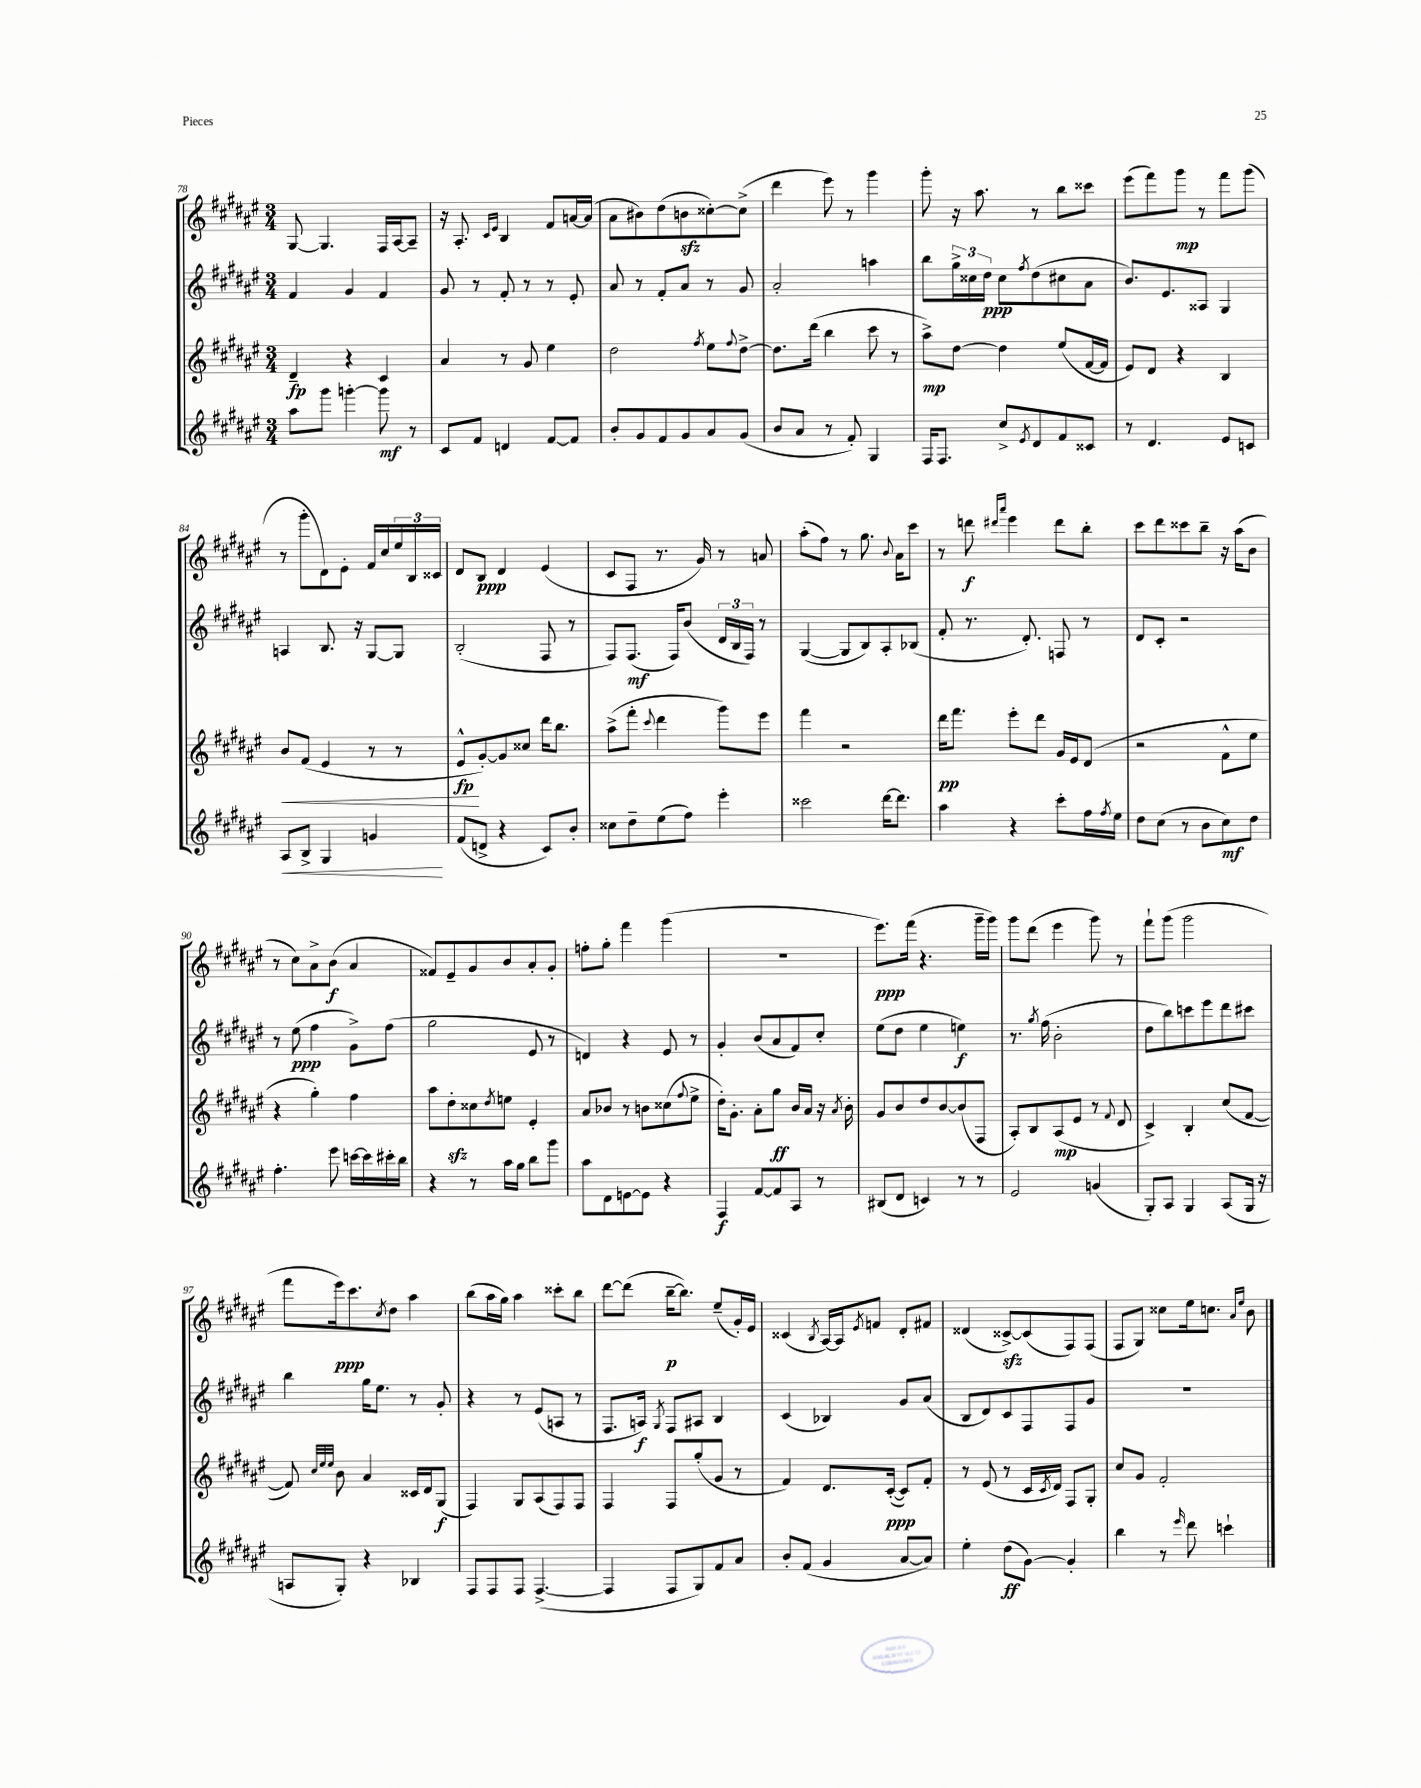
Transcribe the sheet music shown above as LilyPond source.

<<
\new StaffGroup <<
\new Staff = "s0" {
    \clef treble \key fis \major \numericTimeSignature \time 3/4
    gis8~ gis4. fis16 ais16~ ais8-- |
    r16 ais8.-. \grace { cis'16 eis'16 } b4 fis'8 a'16~ a'16( |
    ais'8 bis'8) dis''8( b'8\sfz cisis''8~-.) cisis''8->( |
    dis'''4 eis'''8) r8 gis'''4 |
    gis'''8-. r16 ais''8. r8 b''8 cisis'''8 |
    eis'''8( fis'''8) gis'''8\mp r8 fis'''8 gis'''8( |
    r8 gis'''8-. dis'8) eis'8-. fis'16 cis''16 \tuplet 3/2 { eis''16 b16 cisis'16 } |
    dis'8 b8\ppp dis'4 eis'4( |
    cis'8 fis8 r8. gis'16) r8 a'8 |
    ais''8-.( fis''8) r8 gis''8. \appoggiatura { b'8 } ais'16 cis'''8 |
    r8 d'''8\f \grace { dis'''16 ais'''16 } eis'''4 dis'''8 b''8-. |
    cis'''8 dis'''8 cisis'''8 b''8-- r16 ais''16( b'8 |
    r8 cis''8) ais'8-> b'8\f( ais'4 |
    fisis'8) eis'8-- gis'8 b'8 ais'8-. gis'8-. |
    f''8-. gis''8-. fis'''4 gis'''4( |
    R2. |
    eis'''8.\ppp) fis'''16( r4. gis'''16-- gis'''16) |
    gis'''8 dis'''8( eis'''4 gis'''8) r8 |
    fis'''8-! gis'''8( gis'''2 |
    fis'''8 eis'''16\ppp) cis'''8. \acciaccatura { cis''8 } dis''8 ais''4 |
    b''8( ais''16 gis''16) ais''4 cisis'''8-. b''8 |
    dis'''8~ dis'''8( b''16~--\p b''8.) eis''8--( gis'16-.) eis'16 |
    cisis'4( \acciaccatura { b8 } ais16~) ais16 \acciaccatura { eis'8 } f'8 dis'8-. fis'8 |
    disis'4( cisis'8~->\sfz) cisis'8( fis8) fis8( |
    fis8 gis8) cisis''8 eis''16 c''8. \grace { ais'16 eis''16 } b'8 \bar "|." |
}
\new Staff = "s1" {
    \clef treble \key fis \major \numericTimeSignature \time 3/4
    fis'4 gis'4 fis'4 |
    gis'8 r8 fis'8-. r8 r8 eis'8-. |
    ais'8 r8 fis'8-. ais'8 r8 gis'8 |
    ais'2-. a''4 |
    b''8 \tuplet 3/2 { gis''16-> cisis''16 dis''16\ppp } cisis''8 \acciaccatura { fis''8 } dis''8( cis''8 ais'8 |
    b'8.) eis'8. aisis8 gis4 |
    a4 b8. r16 gis8~ gis8 |
    b2-.( fis8 r8 |
    fis8) fis8.\mf( fis16) b'8( \tuplet 3/2 { dis'16 b16 fis16) } r8 |
    gis4~( gis8 b8) ais8-. bes8( |
    fis'8-. r8. dis'8.-.) f8 r8 |
    dis'8 cis'8-. r2 |
    r8 eis''8\ppp( fis''4 gis'8->) fis''8( |
    gis''2 eis'8 r8 |
    d'4) r4 eis'8 r8 |
    gis'4-. b'8( ais'8 fis'8) cis''8-. |
    eis''8( dis''8 eis''4 e''4\f) |
    r8. \acciaccatura { gis''8 } fis''16( b'2-. |
    dis''8 b''8) c'''8 eis'''8 dis'''8 cis'''8 |
    b''4 gis''16 eis''8. r8 gis'8-. |
    r4 r8 eis'8( a8 r8 |
    fis8. a16\f) \acciaccatura { gis8 } fis8 ais8 b4 |
    cis'4( bes4) gis'8 ais'8( |
    b8 dis'8) cis'8 fis8 fis8 gis'8 |
    R2. \bar "|." |
}
\new Staff = "s2" {
    \clef treble \key fis \major \numericTimeSignature \time 3/4
    dis'4--\fp r4 cis'4 |
    ais'4 r8 gis'8 eis''4 |
    dis''2 \acciaccatura { fis''8 } eis''8 \appoggiatura { fis''8 } dis''8~-> |
    dis''8. dis'''16( b''4 cis'''8 r8 |
    ais''8->\mp) dis''8~ dis''4 eis''8( fis'16~ fis'16 |
    eis'8) dis'8 r4 b4 |
    b'8\< fis'8( eis'4 r8 r8 |
    eis'8-^\fp\! gis'8~-.) gis'8 cisis''8 dis'''16 b''8. |
    ais''8->( fis'''8-. \appoggiatura { cis'''8 } dis'''4 gis'''8) eis'''8 |
    fis'''4 r2 |
    dis'''16\pp fis'''8. eis'''8-. dis'''8 gis'16 eis'16 dis'8( |
    r2 fis'8-^ eis''8 |
    r4 gis''4-.) fis''4 |
    ais''8 dis''8-.\sfz cisis''8 \acciaccatura { dis''8 } e''8 eis'4-. |
    ais'8 bes'8 r8 b'8 cisis''8( \appoggiatura { fis''8 } eis''8-> |
    dis''16-.) gis'8.-. ais'8-. gis''8\ff b'16 ais'16 r16 \acciaccatura { ais'8 } b'16-. |
    gis'8 b'8 dis''8 b'8~ b'8( fis8 |
    ais8-.) b8 ais8\mp( eis'8 r8 \appoggiatura { fis'8 } dis'8 |
    cis'4->) b4-. cis''8( fis'8~ |
    fis'8) \grace { cis''32 eis''32 eis''32 } b'8 ais'4 cisis'16 dis'16 gis8\f( |
    fis4) gis8 ais8( fis8) fis8 |
    fis4 fis8 gis''8-.( gis'8 r8 |
    fis'4) dis'8. cis'16~-.\ppp( cis'8) fis'8-. |
    r8 eis'8( r8 cis'16 \acciaccatura { cis'8 } dis'16) fis8 gis8-. |
    cis''8 gis'8 fis'2-. \bar "|." |
}
\new Staff = "s3" {
    \clef treble \key fis \major \numericTimeSignature \time 3/4
    ais''8 gis'''8 g'''4~-. g'''8\mf r8 |
    cis'8 fis'8 d'4 fis'8~ fis'8 |
    b'8-. gis'8 fis'8 gis'8 ais'8 gis'8( |
    b'8 ais'8 r8 fis'8-.) gis4 |
    fis16 fis8. cis''8-> \acciaccatura { eis'8 } dis'8 fis'8 cisis'8 |
    r8 dis'4. eis'8 c'8 |
    ais8\< b8-> gis4 g'4\! |
    fis'8( d'8-> r4 cis'8) b'8-. |
    cisis''8 dis''8-- eis''8( fis''8) eis'''4-. |
    cisis'''2 dis'''16~ dis'''8. |
    ais''4 r4 cis'''8-. fis''16 \acciaccatura { fis''8 } eis''16 |
    dis''8 cis''8( r8 b'8 cis''8\mf) dis''8 |
    fis''4.-. eis'''8 c'''16~ c'''16 cis'''16-. b''16 |
    r4 r8 ais''16 gis''16 b''8 gis'''8 |
    ais''8 dis'8 e'8~ e'8 r4 |
    fis4\f fis'8~ fis'8 ais8 r8 |
    bis8( dis'8 c'4) r8 r8 |
    eis'2 g'4( |
    gis8-.) ais8 gis4 ais8( gis16 r16 |
    a8 gis8-.) r4 bes4 |
    fis8 fis8 fis8 fis4.~->( |
    fis4 fis8 gis8) fis'8 ais'8 |
    b'8-. fis'8( gis'4 ais'8~ ais'8) |
    eis''4-. dis''8\ff( gis'8~) gis'4-. |
    b''4 r8 \grace { eis'''16 } dis'''8 c'''4-! \bar "|." |
}
>>
>>
\layout { \context { \Score currentBarNumber = #78 } }
